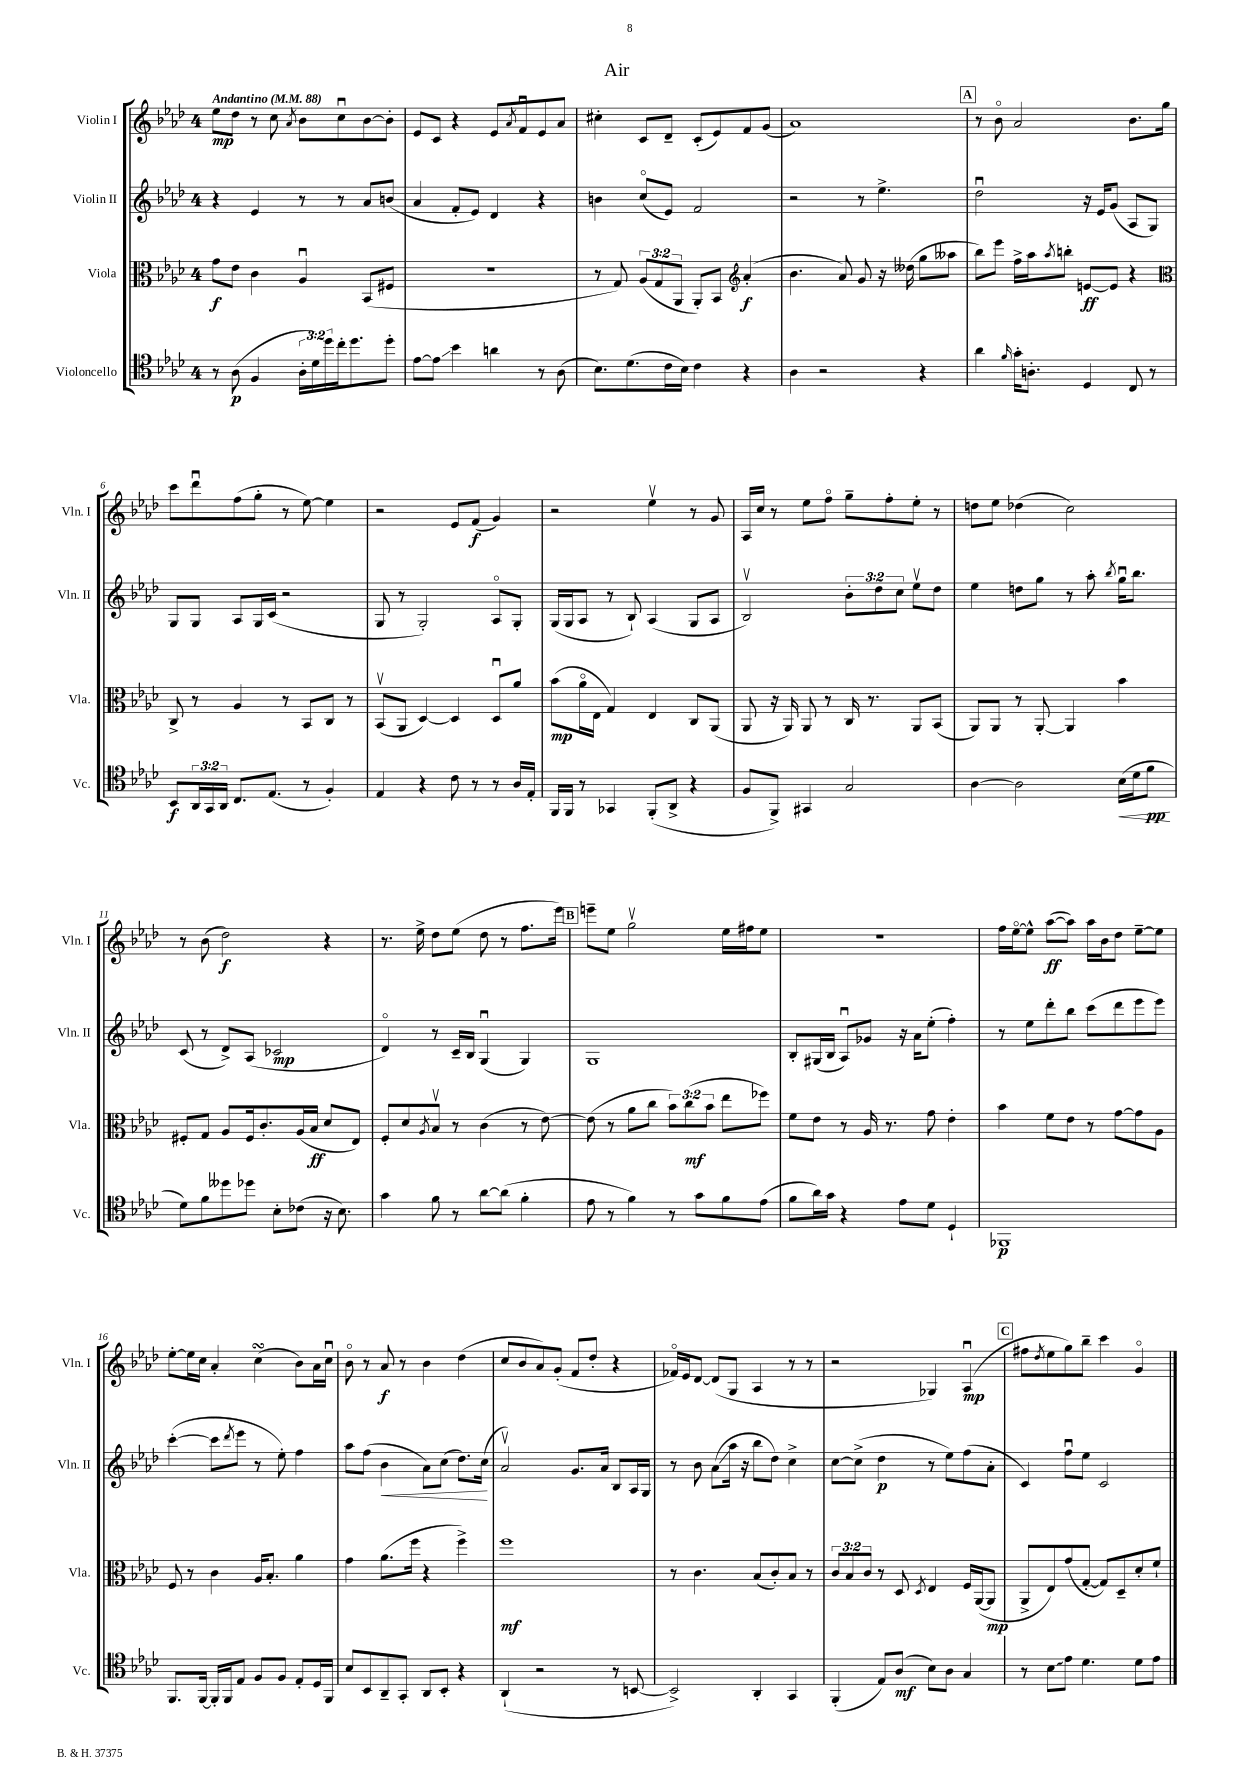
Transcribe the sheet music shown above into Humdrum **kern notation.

**kern	**kern	**kern	**kern
*staff4	*staff3	*staff2	*staff1
*clefC4	*clefC3	*clefG2	*clefG2
*k[b-e-a-d-]	*k[b-e-a-d-]	*k[b-e-a-d-]	*k[b-e-a-d-]
*M4/4	*M4/4	*M4/4	*M4/4
*MM88	*MM88	*MM88	*MM88
8r	8g	4r	8ee-
(8A-	8e-	.	8dd-
4F	4c	4e-	8r
.	.	.	8cc
.	.	.	8qa-
24A-'	4A-u	8r	8b-
24d-)	.	.	.
24dd-	.	.	.
16cc'	.	8r	8ccu
8.dd-	.	.	.
.	(8BB-	8a-	[8b-
8dd-'	8F#	(8b	8b-']
=	=	=	=
[8e-	1r	4a-	8e-
8e-]	.	.	8c
4b-	.	8f'	4r
.	.	8e-)	.
4a	.	4d-	8e-
.	.	.	8qa-
.	.	.	8fu
8r	.	4r	8e-
(8A-	.	.	8a-
=	=	=	=
8.B-)	8r	4b	4cc#'
.	8G)	.	.
(8.d-	.	.	.
.	(12A-	(8cco	8c
.	12G	.	.
16c	.	8e-)	8d-~
.	12AA-	.	.
16B-)	.	.	.
4c	8AA-')	2f	(8c'
.	8BB-	.	8e-)
*	*clefG2	*	*
4r	(4a-'	.	8f
.	.	.	(8g
=	=	=	=
4A-	4.b-	2r	1a-)
2r	.	.	.
.	8a-)	.	.
.	8g	8r	.
.	16r	4.ee-^	.
.	(16dd--	.	.
4r	8gg	.	.
.	8aa--	.	.
=	=	=	=
4a-	8bb-)	2dd-u	8r
.	8eee-	.	8b-o
16qqf	.	.	.
16g'	16ff^	.	2a-
8.A'	16aa-	.	.
.	8qaa-	.	.
.	8bb'	.	.
4D-	[8e	16r	.
.	.	16e-	.
.	8e]	(8g	.
8C	4r	8A-	8.b-
8r	.	8G)	.
.	.	.	16gg
=	=	=	=
*	*clefC3	*	*
8BB-	8C^	8G	8ccc
24AA-	8r	8G	8ddd-u
24GG	.	.	.
24AA-	.	.	.
8.C	4A-	8A-	(8ff
.	.	16G	8gg'
(8.E-	.	(16c	.
.	8r	2r	8r
8r	8BB-	.	[8ee-)
4F')	8C	.	4ee-]
.	8r	.	.
=	=	=	=
4E-	(8BB-v	8G	2r
.	8AA-	8r	.
4r	[4D-)	2G')	.
8c	4D-]	.	8e-
8r	.	.	(8f
8r	8D-u	8A-o	4g)
16A-	8a-	8G'	.
16E-'	.	.	.
=	=	=	=
16FF	(8b-	(16G	2r
16FF	.	16G	.
8r	16a-o	8A-	.
.	16E-	.	.
4GG-	4G)	8r	.
.	.	8B-`)	.
(8FF'	4E-	(4A-	4ee-v
8AA-^	.	.	.
4r	8C	8G	8r
.	(8AA-	8A-	8g
=	=	=	=
8F	8AA-	2B-v)	16A-
.	.	.	16cc
8FF^)	16r	.	8r
.	16AA-)	.	.
4GG#	8AA-	.	8ee-
.	8r	.	8ffo
2G	16C	12b-'	8gg~
.	8.r	.	.
.	.	12dd-	.
.	.	.	8ff'
.	.	12cc	.
.	8AA-	8ee-v	8ee-'
.	(8BB-	8dd-	8r
=	=	=	=
[4A-	8AA-)	4ee-	8dd
.	8AA-	.	8ee-
2A-]	8r	8dd	(4dd-
.	[8AA-'	8gg	.
.	4AA-]	8r	2cc)
.	.	8aa-'	.
.	.	8qbb-	.
(16B-	4b-	16ggu	.
16d-	.	8.bb-	.
8f	.	.	.
=	=	=	=
8d-)	8F#'	(8c	8r
8f	8G	8r	(8b-
8dd--	8A-	8d-^)	2dd-)
8dd-	16F#	(8A-	.
.	8.c'	.	.
8B-'	.	2c-	.
(8c-	(16A-	.	.
.	16B-	.	.
16r	8d-	.	4r
8.B-)	.	.	.
.	8E-)	.	.
=	=	=	=
4g	8F'	4d-o)	8.r
.	8d-	.	.
.	.	.	16ee-^
.	8qA-	.	.
8f	8B-v	8r	8dd-
8r	8r	16c~	(8ee-
.	.	16B-	.
[8a-	(4c	(4Gu	8dd-
(8a-]	.	.	8r
4f'	8r	4G)	8.ff
.	[8e-)	.	.
.	.	.	16eee-)
=	=	=	=
8e-	(8e-]	1G	8eee~
8r	8r	.	8ee-
4f)	8a-	.	2ggv
.	8cc	.	.
8r	12b-)	.	.
.	(12cc	.	.
8g	.	.	.
.	12b-	.	.
8f	8ee-	.	16ee-
.	.	.	16ff#
(8e-	8ff-)	.	8ee-
=	=	=	=
8f	8f	8B-'	1r
16a-)	8e-	(16G#	.
16g	.	16B-	.
4r	8r	8A-u)	.
.	16A-	8g-	.
.	8.r	.	.
8e-	.	16r	.
.	.	16a-	.
8d-	8g	(8ee-'	.
4D-`	4e-'	4ff')	.
=	=	=	=
1FF-	4b-	8r	16ff
.	.	.	[16ee-o
.	.	8ee-	8ee-^^]
.	8f	8ddd-'	([8aa-
.	8e-	8bb-	8aa-])
.	8r	(8ccc	16aa-
.	.	.	16b-
.	[8g	8ddd-	8dd-
.	8g]	8eee-	[8ee-~
.	8A-	8eee-)	8ee-]
=	=	=	=
8.FF	8F	([4ccc'	[8ee-'
.	8r	.	16ee-]
[16FF	.	.	16cc
16FF']	4c	8ccc]	4a-'
16FF	.	.	.
.	.	8qddd-	.
8E-	.	8eee-	.
8F	16A-	8r	(4cc
.	8.B-'	.	.
8F	.	8ee-')	.
8E-'	4a-	4ff	8b-)
16D-	.	.	16a-
16FF	.	.	16ccu
=	=	=	=
8B-	4g	8aa-	8b-o
8BB-	.	(8ff	8r
8AA-~	(8.a-	4b-	8a-
8GG'	.	.	8r
.	16ff	.	.
8AA-	4r	8a-)	4b-
8BB-'	.	(8cc	.
4r	4ff^)	8.dd-)	(4dd-
.	.	(16cc	.
=	=	=	=
(4AA-`	1ff	2a-v)	8cc
.	.	.	8b-
2r	.	.	8a-)
.	.	.	(8g'
.	.	8.g	8f
.	.	.	8dd-'
.	.	16a-	.
8r	.	8B-	4r
[8BB	.	16A-	.
.	.	16G	.
=	=	=	=
2BB^])	8r	8r	16f-o)
.	.	.	16e-
.	4.c	8b-	[8d-
.	.	(8a-	(8d-]
.	.	16aa-	8G
.	.	16r	.
4AA-'	(8B-	8bb-	4A-
.	8c')	8dd-)	.
4GG	8B-	4cc^	8r
.	8r	.	8r
=	=	=	=
(4FF'	12c	[8cc	2r
.	12B-	.	.
.	.	(8cc^]	.
.	12c	.	.
8E-)	8r	4dd-	.
(8A-	8D-	.	.
.	8qD-	.	.
8B-)	4E-	8r	4G-)
8A-	.	8ee-)	.
4G	16F	(8ff	(4A-u
.	([16AA-	.	.
.	8AA-]	8a-'	.
=	=	=	=
8r	8AA-^	4c)	8ff#
.	.	.	8qdd-
8B-	8E-)	.	8ee-
8e-	(8g	8ffu	8gg)
4.d-	[8G'	8ee-	8bb-~
.	8G])	2c	4ccc
.	8D-~	.	.
8d-	8d-'	.	4go
8e-	8f`	.	.
==	==	==	==
*-	*-	*-	*-
